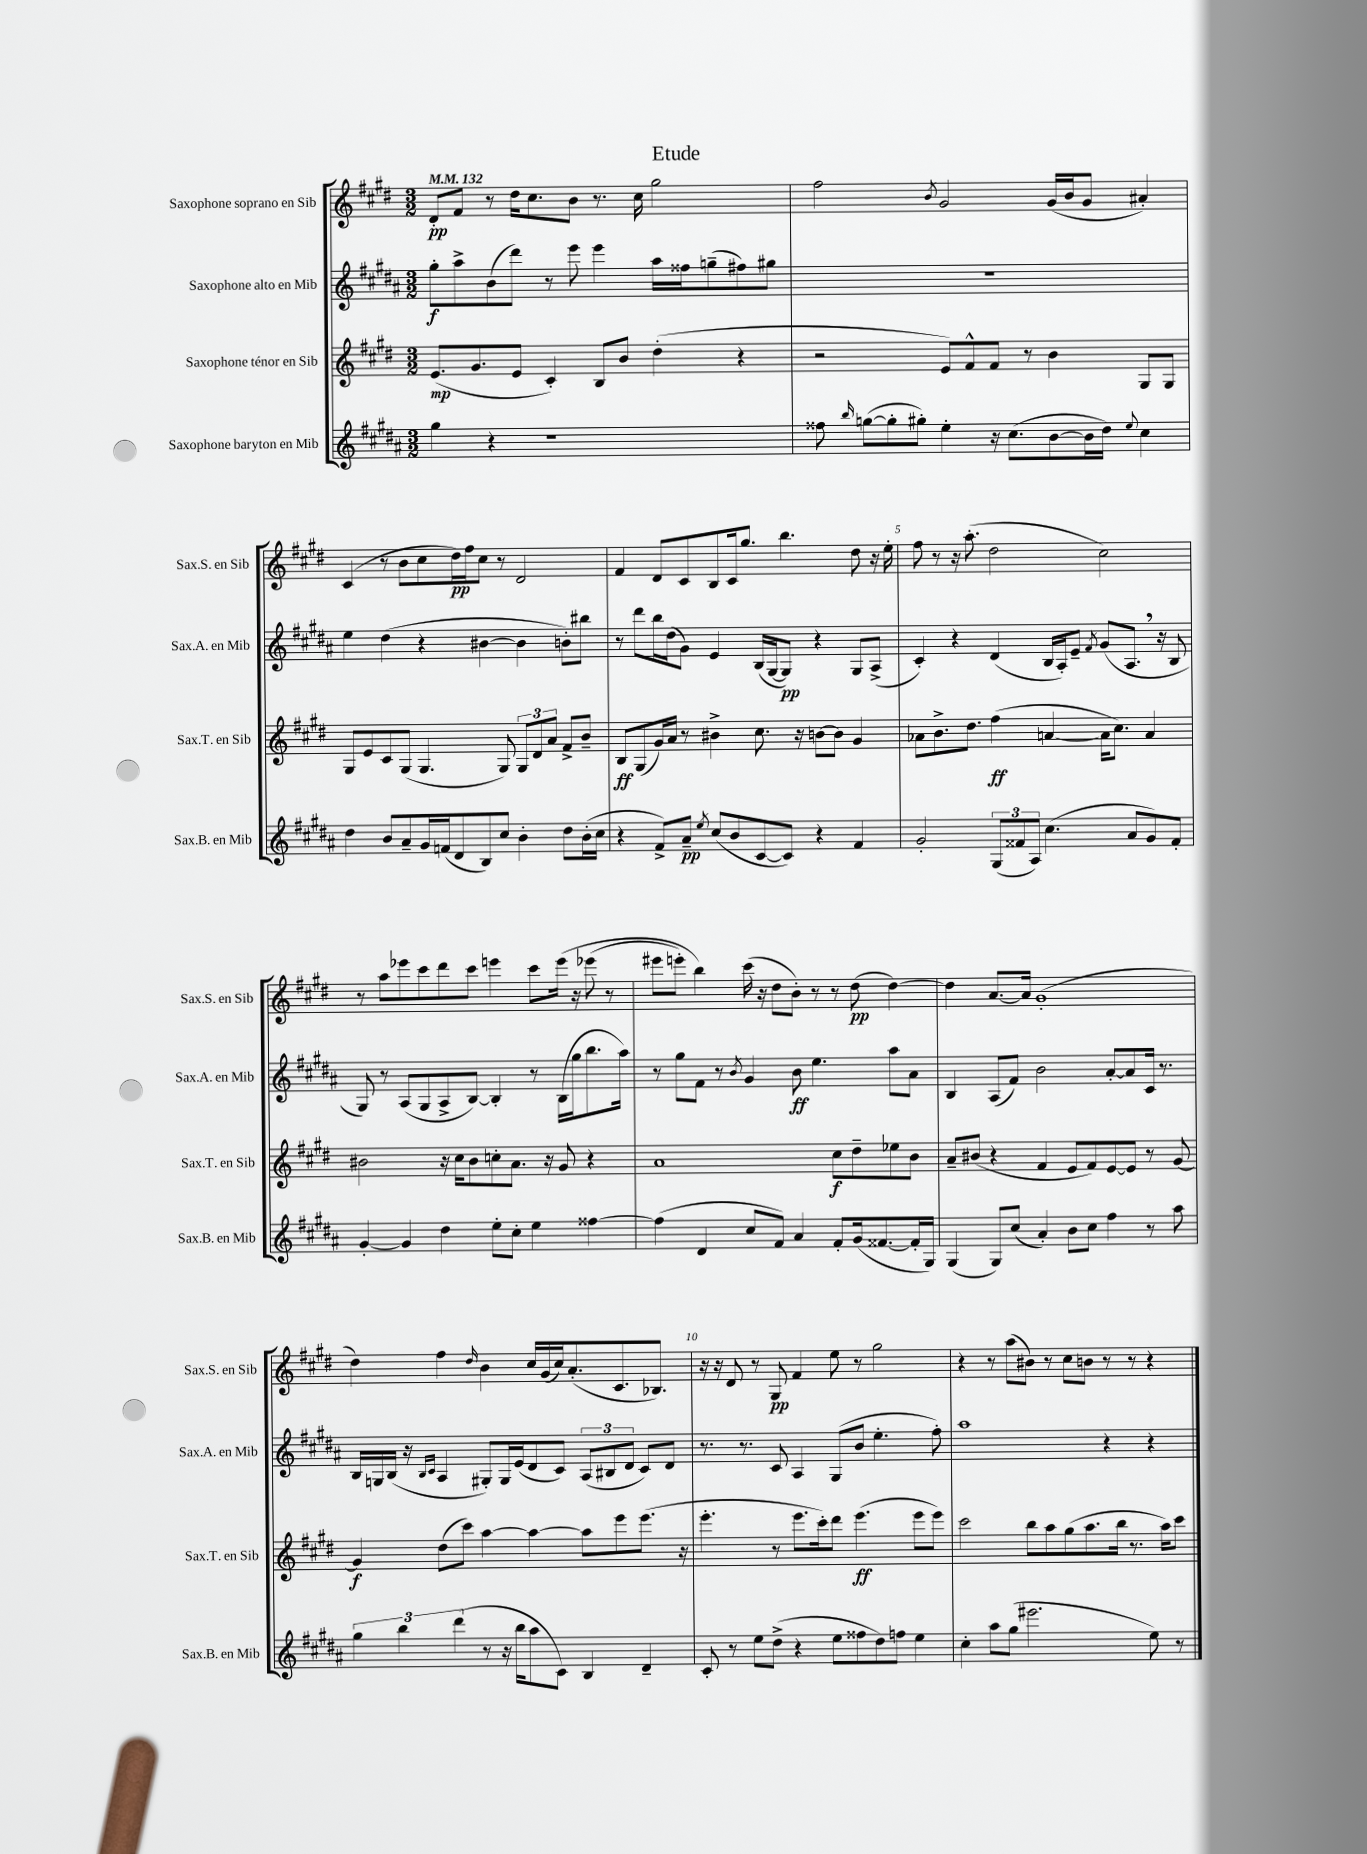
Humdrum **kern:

**kern	**dynam	**kern	**dynam	**kern	**dynam	**kern	**dynam
*part4	*part4	*part3	*part3	*part2	*part2	*part1	*part1
*staff4	*staff4	*staff3	*staff3	*staff2	*staff2	*staff1	*staff1
*I"Saxophone baryton en Mib	*	*I"Saxophone ténor en Sib	*	*I"Saxophone alto en Mib	*	*I"Saxophone soprano en Sib	*
*I'Sax.B. en Mib	*	*I'Sax.T. en Sib	*	*I'Sax.A. en Mib	*	*I'Sax.S. en Sib	*
*clefG2	*	*clefG2	*	*clefG2	*	*clefG2	*
*k[f#c#g#d#a#]	*	*k[f#c#g#d#]	*	*k[f#c#g#d#a#]	*	*k[f#c#g#d#]	*
*M3/2	*	*M3/2	*	*M3/2	*	*M3/2	*
*MM132	*	*MM132	*	*MM132	*	*MM132	*
=1	=1	=1	=1	=1	=1	=1	=1
4gg#\	.	(8.e/L	mp	8gg#'\L	f	8d#'/L	pp
.	.	.	.	8aa#^\	.	8f#/J	.
.	.	8.g#/	.	.	.	.	.
4r	.	.	.	(8b\	.	8r	.
.	.	8e/J	.	8ddd#\J)	.	16dd#\KL	.
.	.	.	.	.	.	8.cc#\	.
1r	.	4c#'/)	.	8r	.	.	.
.	.	.	.	8eee\	.	8b\J	.
.	.	8B/L	.	4eee\	.	8.r	.
.	.	8b/J	.	.	.	.	.
.	.	.	.	.	.	16cc#\	.
.	.	(4dd#'\	.	16aa#\LL	.	2gg#\	.
.	.	.	.	16ff##X\J	.	.	.
.	.	.	.	(8ggn~\	.	.	.
.	.	4r	.	8ff#X\)	.	.	.
.	.	.	.	8gg#X\J	.	.	.
=2	=2	=2	=2	=2	=2	=2	=2
8ff##X\	.	2r	.	1.r	.	2ff#\	.
16qqbb/	.	.	.	.	.	.	.
([8ggn\L	.	.	.	.	.	.	.
8gg'\]	.	.	.	.	.	.	.
8gg#X'\J)	.	.	.	.	.	.	.
.	.	.	.	.	.	8qb/	.
4ee'\	.	8e/L)	.	.	.	2g#/	.
.	.	8f#^^/	.	.	.	.	.
16r	.	8f#/J	.	.	.	.	.
(8.cc#\L	.	.	.	.	.	.	.
.	.	8r	.	.	.	.	.
[8b\	.	4b\	.	.	.	(16g#/LL	.
.	.	.	.	.	.	16b/J	.
16b\L]	.	.	.	.	.	8g#/J	.
16dd#\JJ)	.	.	.	.	.	.	.
8qqee/	.	.	.	.	.	.	.
4cc#\	.	8G#/L	.	.	.	4a#X'/)	.
.	.	8G#/J	.	.	.	.	.
!!LO:LB:g=z
=3	=3	=3	=3	=3	=3	=3	=3
4dd#\	.	8G#/L	.	4ee\	.	(4c#/	.
.	.	8e/	.	.	.	.	.
8b/L	.	8c#/	.	(4dd#\	.	8r	.
8a#~/	.	(8G#/J	.	.	.	8b\L	.
16g#/L	.	4.G#/	.	4r	.	8cc#\	.
(16fn/J	.	.	.	.	.	.	.
8d#/	.	.	.	.	.	16dd#\L)	pp
.	.	.	.	.	.	16ff#\J	.
8B/)	.	.	.	[4b#X\	.	8cc#\J	.
8cc#/J	.	8G#/)	.	.	.	8r	.
4b'\	.	12G#/L	.	4b#\]	.	2d#/	.
.	.	12d#/	.	.	.	.	.
.	.	12a/J	.	.	.	.	.
8dd#\L	.	8f#^/L	.	8bn'\L)	.	.	.
(16b'\L	.	8b~/J	.	8bb#X\J	.	.	.
16cc#\JJ	.	.	.	.	.	.	.
=4	=4	=4	=4	=4	=4	=4	=4
4r	.	8B/L	ff	8r	.	4f#/	.
.	.	(8G#/	.	8ddd#\L	.	.	.
8f#^/L)	.	16g#/L)	.	16bb\L	.	8d#/L	.
.	.	16a/JJ	.	(16dd#\J	.	.	.
8a#~/J	pp	8r	.	8g#\J)	.	8c#/	.
8qee/	.	.	.	.	.	.	.
(8cc#/L	.	4b#X^\	.	4e/	.	8B/	.
8b/	.	.	.	.	.	16c#/k	.
.	.	.	.	.	.	8.gg#/J	.
[8c#/	.	8.cc#\	.	(16B/LL	.	.	.
.	.	.	.	[16G#/J	.	.	.
8c#/J])	.	.	.	8G#/J])	pp	4.bb\	.
.	.	16r	.	.	.	.	.
4r	.	[8bn\L	.	4r	.	.	.
.	.	8b\J]	.	.	.	.	.
4f#/	.	4g#/	.	8G#/L	.	8dd#\	.
.	.	.	.	(8A#^/J	.	16r	.
.	.	.	.	.	.	16ee'\	.
=5	=5	=5	=5	=5	=5	=5	=5
2g#'/	.	8a-X\L	.	4c#'/)	.	8ff#\	.
.	.	8.b^\	.	.	.	8r	.
.	.	.	.	4r	.	16r	.
.	.	8.dd#\J	.	.	.	(8.aa'\	.
(12G#/L	.	(4ff#\	ff	(4d#/	.	2dd#\	.
12f##X/	.	.	.	.	.	.	.
12A#/J)	.	.	.	.	.	.	.
(4.cc#\	.	[4an/	.	16B/LL	.	.	.
.	.	.	.	16A#'/J)	.	.	.
.	.	.	.	8e~/J	.	.	.
.	.	.	.	8qf#/	.	.	.
.	.	16a\KL]	.	(8g#/L	.	2cc#\)	.
.	.	8.cc#\J)	.	.	.	.	.
8a#/L	.	.	.	8.A#,/J	.	.	.
8g#/)	.	4a/	.	.	.	.	.
.	.	.	.	16r	.	.	.
8f##'/J	.	.	.	8B/	.	.	.
!!LO:LB:g=z
=6	=6	=6	=6	=6	=6	=6	=6
[4g#'/	.	2b#X\	.	8G#/)	.	8r	.
.	.	.	.	8r	.	8aa\L	.
4g#/]	.	.	.	(8A#/L	.	8eee-X\	.
.	.	.	.	8G#/	.	8ccc#\	.
4dd#\	.	16r	.	8A#^/	.	8ddd#\	.
.	.	16cc#\KL	.	.	.	.	.
.	.	8b#\	.	[8B/J)	.	8ccc#\J	.
8ee'\L	.	8ccn'\	.	4B'/]	.	4eeen\	.
8cc#'\J	.	8.a\J	.	.	.	.	.
4ee\	.	.	.	8r	.	8ccc#\L	.
.	.	16r	.	.	.	.	.
.	.	8g#/	.	(16B\LL	.	(16eee\Jk	.
.	.	.	.	16gg#\J	.	16r	.
[4ff##X\	.	4r	.	8.bb\	.	(8eee-X\	.
.	.	.	.	.	.	8r	.
.	.	.	.	16aa#\Jk)	.	.	.
=7	=7	=7	=7	=7	=7	=7	=7
(4ff##\]	.	1a	.	8r	.	8eee#X\L	.
.	.	.	.	8gg#\L	.	8eeen'\J)	.
4d#/	.	.	.	8f#\J	.	4bb\)	.
.	.	.	.	8r	.	.	.
.	.	.	.	8qb/	.	.	.
8cc#/L	.	.	.	4g#/	.	(16ccc#\	.
.	.	.	.	.	.	16r	.
8f#/J)	.	.	.	.	.	8dd#\L	.
4a#/	.	.	.	8b\	ff	8b'\J)	.
.	.	.	.	4.ee\	.	8r	.
8f#'/L	.	8cc#\L	f	.	.	8r	.
(16g#/k	.	8dd#~\	.	.	.	(8dd#\	pp
[8.f##X/	.	.	.	.	.	.	.
.	.	8ee-X\	.	8aa#\L	.	[4dd#\)	.
16f##'/L]	.	8b\J	.	8a#\J	.	.	.
16G#/JJ)	.	.	.	.	.	.	.
=8	=8	=8	=8	=8	=8	=8	=8
(4G#/	.	8a~/L	.	4B/	.	4dd#\]	.
.	.	(8b#X/J	.	.	.	.	.
8G#/L)	.	4r	.	(8A#/L	.	[8.a/L	.
(8cc#/J	.	.	.	8f#/J)	.	.	.
.	.	.	.	.	.	16a/Jk]	.
4a#'/)	.	4f#/	.	2b\	.	(1g#'	.
8b\L	.	8e/L	.	.	.	.	.
8cc#\J	.	8f#/)	.	.	.	.	.
4ff#\	.	[8e/	.	[8a#'/L	.	.	.
.	.	8e/J]	.	8a#/]	.	.	.
8r	.	8r	.	16c#/Jk	.	.	.
.	.	.	.	8.r	.	.	.
8aa#\	.	[8g#/	.	.	.	.	.
!!LO:LB:g=z
=9	=9	=9	=9	=9	=9	=9	=9
6gg#\	.	4g#/]	f	16B/LL	.	4dd#\)	.
.	.	.	.	16Gn/	.	.	.
.	.	.	.	(16B/JJ	.	.	.
6bb\	.	.	.	.	.	.	.
.	.	.	.	16r	.	.	.
.	.	.	.	16qqB/LL	.	.	.
.	.	.	.	16qqc#/JJ	.	.	.
.	.	(8dd#\L	.	4A#/	.	4ff#\	.
(6ddd#\	.	.	.	.	.	.	.
.	.	8ccc#\J)	.	.	.	.	.
.	.	.	.	.	.	16qqdd#/	.
8r	.	[4aa\	.	8G#X'/L)	.	4b\	.
16r	.	.	.	16G#/L	.	.	.
16bb\KL	.	.	.	(16e/J	.	.	.
8aa#\	.	4aa\_	.	8d#/	.	16cc#/LL	.
.	.	.	.	.	.	(16g#/	.
8c#\J)	.	.	.	8c#/J)	.	16cc#/J)	.
.	.	.	.	.	.	(8.a'/	.
4B/	.	8aa\L]	.	(12A#/L	.	.	.
.	.	.	.	12B#X/	.	.	.
.	.	8eee\	.	.	.	8.c#/	.
.	.	.	.	12d#/J	.	.	.
4d#~/	.	(8.eee\J	.	8c#/L)	.	.	.
.	.	.	.	.	.	8.B-X/J)	.
.	.	.	.	8d#/J	.	.	.
.	.	16r	.	.	.	.	.
=10	=10	=10	=10	=10	=10	=10	=10
8c#'/	.	4.eee'\	.	8.r	.	16r	.
.	.	.	.	.	.	16r	.
8r	.	.	.	.	.	8d#/	.
.	.	.	.	8.r	.	.	.
8ee\L	.	.	.	.	.	8r	.
(8dd#^\J	.	8r	.	8c#/	.	8G#/	pp
4r	.	8.eee\L	.	4A#/	.	4f#/	.
.	.	16ccc#'\k)	.	.	.	.	.
8ee\L	.	8ddd#\J	.	(8G#/L	.	8ee\	.
8ff##X\	.	(4.eee\	ff	8b/J	.	8r	.
8dd#\)	.	.	.	4.ee'\	.	2gg#\	.
8ffn\J	.	.	.	.	.	.	.
4ee\	.	8eee\L	.	.	.	.	.
.	.	8eee\J)	.	8ff#'\)	.	.	.
=11	=11	=11	=11	=11	=11	=11	=11
4cc#'\	.	2ccc#\	.	1aa#	.	4r	.
8aa#\L	.	.	.	.	.	8r	.
(8gg#\J	.	.	.	.	.	(8aa\L	.
2.eee#X\	.	8bb\L	.	.	.	8b#X\J)	.
.	.	8aa\	.	.	.	8r	.
.	.	(8gg#\	.	.	.	8cc#\L	.
.	.	8.aa\	.	.	.	8bn\J	.
.	.	.	.	4r	.	8r	.
.	.	16bb\Jk	.	.	.	.	.
.	.	8.r	.	.	.	8r	.
8ee\)	.	.	.	4r	.	4r	.
.	.	16aa\KL)	.	.	.	.	.
8r	.	8ccc#\J	.	.	.	.	.
==	==	==	==	==	==	==	==
*-	*-	*-	*-	*-	*-	*-	*-
